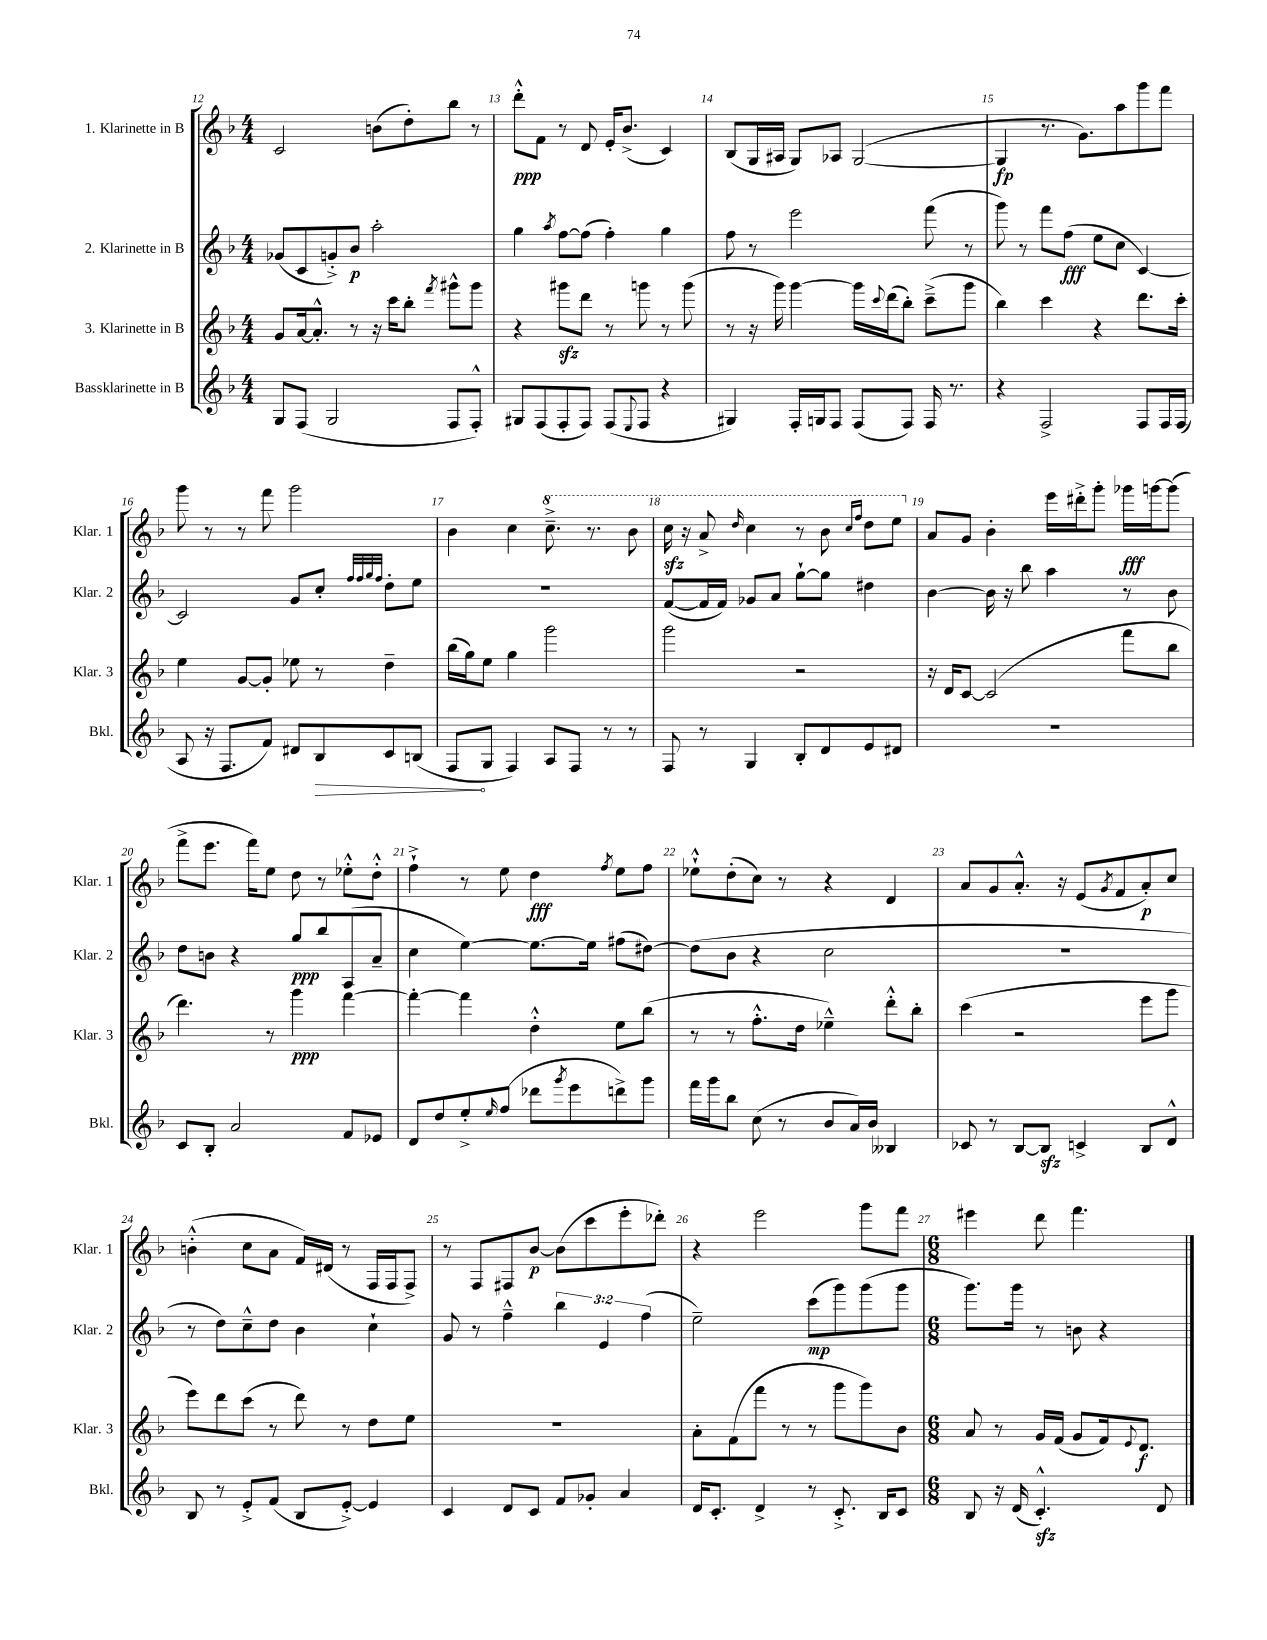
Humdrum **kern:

**kern	**kern	**kern	**kern
*staff4	*staff3	*staff2	*staff1
*clefG2	*clefG2	*clefG2	*clefG2
*k[b-]	*k[b-]	*k[b-]	*k[b-]
*M4/4	*M4/4	*M4/4	*M4/4
8G/L	8g/L	(8g-/L	2c/
(8F/J	[16a/k	8c/	.
.	8.a'^^/]J	.	.
2G/	.	8g'^/)	.
.	8r	8b-/J	.
.	16r	2aa'\	(8b\L
.	16ccc\LK	.	.
.	8bb-'\J	.	8dd'\)
.	8qfff/	.	.
8F/L	8ggg#^^\L	.	8bb-\J
8F'^^/J)	8ggg#\J	.	8r
=	=	=	=
8G#/L	4r	4gg\	8ddd'^^\L
(8F/	.	.	8f\J
.	.	8qaa/	.
8F'/	8ggg#\L	[8ff\L	8r
8F/J)	8ddd\J	(8ff\]J	8d/
(8F/L	8r	4ff'\)	16e'/LK
.	.	.	(8.b-^/J
8qqE/	.	.	.
8F/J	8ggg\	.	.
4r	8r	4gg\	4c/)
.	(8ggg\	.	.
=	=	=	=
4G#/)	8r	8ff\	(8B-/L
.	16r	8r	16G/L
.	16ggg\)	.	16A#/JJ
16F'/LL	[4ggg\	2eee\	8G/L)
16G/J	.	.	.
8F/J	.	.	8A-/J
(8F/L	16ggg\]LL	.	([2G/
.	8qqccc/	.	.
.	(16ddd\J	.	.
8F/J)	8bb-'\J)	.	.
16F/	(8ccc~^\L	(8fff\	.
8.r	.	.	.
.	8ggg\J	8r	.
=	=	=	=
4r	4bb-\)	8ggg\)	4G/]
.	.	8r	.
2F^/	4ccc\	8fff\L	8.r
.	.	(8ff\J	.
.	.	.	8.g\L)
.	4r	8ee\L	.
.	.	8cc\J	8aa\
8F/L	8.ddd\L	[4c/)	8ggg\
16F/L	.	.	8fff\J
(16F/JJ	16ccc'\Jk	.	.
=	=	=	=
8A/	4ee\	2c/]	8ggg\
16r	.	.	8r
8.F/L	.	.	.
.	[8g/L	.	8r
8f/J)	8g'/]J	.	8fff\
8d#/L	8ee-\	8g/L	2ggg\
8B-/	8r	8cc'/J	.
.	.	32qqff/LLL	.
.	.	32qqff/	.
.	.	32qqgg/	.
.	.	32qqff/JJJ	.
8c/	4dd~\	8dd'\L	.
(8B/J	.	8ee\J	.
=	=	=	=
8F/L	(16bb-\LL	1r	4b-\
.	16gg\J)	.	.
8G/J	8ee\J	.	.
4F/)	4gg\	.	4cc\
8A/L	2ggg\	.	8.ccc~^\
8F/J	.	.	.
.	.	.	8.r
8r	.	.	.
8r	.	.	8bb-\
=	=	=	=
8F/	2ggg\	([8f/L	16ccc\
.	.	.	16r
8r	.	16f/]L	8aa^/
.	.	16f/JJ)	.
.	.	.	16qqddd/
4G/	.	8g-/L	4ccc\
.	.	8a/J	.
8B-'/L	2r	[8gg`\L	8r
8d/	.	8gg\]J	8bb-\
.	.	.	16qqccc/LL
.	.	.	16qqfff/JJ
8e/	.	4dd#\	8ddd\L
8d#/J	.	.	8eee\J
=	=	=	=
1r	16r	[4b-\	8a/L
.	16d/LK	.	.
.	[8c/J	.	8g/J
.	(2c/]	16b-\]	4b-'\
.	.	16r	.
.	.	8bb-\	.
.	.	4aa\	16eee\LL
.	.	.	16ddd#'^\J
.	.	.	8ggg'\J
.	8fff\L	8r	16ggg-\LL
.	.	.	[16ggg\J
.	8bb-\J	8b-\	(8ggg\]J
=	=	=	=
8c/L	4.ddd\)	8dd\L	8fff^\L
8B-'/J	.	8b\J	8.eee\J
2a/	.	4r	.
.	.	.	16fff\LK)
.	8r	.	8ee\J
.	4ggg\	8gg/L	8dd\
.	.	8bb-/	8r
8f/L	[4fff\	(8A/	8ee-'^^\L
8e-/J	.	8a~/J	8dd'^^\J
=	=	=	=
8d/L	4fff'\_	4cc\	4ff`^\
8dd/	.	.	.
8ee'^/	4fff\]	[4ee\)	8r
16qqee/	.	.	.
(8ff/J	.	.	8ee\
8ddd-\L	4dd'^^\	8.ee\_L	4dd\
8qggg/	.	.	.
8eee\	.	.	.
.	.	16ee\]Jk	.
.	.	.	8qff/
8ddd^\)	8ee\L	(8ff#\L	8ee\L
8ggg\J	(8bb-\J	[8dd#\J)	8ff\J
=	=	=	=
16fff\LL	8r	(8dd#\]L	8ee-`^^\L
16ggg\J	.	.	.
8bb-\J	8r	8b-\J	(8dd'\
(8cc\	8.ff'^^\L	4r	8cc\J)
8r	.	.	8r
.	16dd\Jk	.	.
8b-/L	4ee-~^^\)	2cc\	4r
16a/L)	.	.	.
16b-/JJ	.	.	.
4B--/	8ddd'^^\L	.	4d/
.	8bb-'\J	.	.
=	=	=	=
8c-/	(4ccc\	1r	8a/L
8r	.	.	8g/
[8B-/L	2r	.	8.a'^^/J
8B-/]J	.	.	.
.	.	.	16r
4c^/	.	.	(8e/L
.	.	.	8qg/
.	.	.	8f/
8B-/L	8eee\L	.	8a'/)
8d^^/J	8ggg\J	.	8cc/J
=	=	=	=
8B-/	8eee\L)	8r	(4b'^^\
8r	8ddd\	8dd\L)	.
8e'^/L	(8ccc\J	8cc~^^\	8cc\L
(8f/J	8r	8dd\J	8a\J
8B-/L	8ddd\)	4b-\	16f/LL)
.	.	.	(16d#/JJ
[8e'^/J)	8r	.	8r
4e/]	8dd\L	4cc`\	16F/LL
.	.	.	16F/J
.	8ee\J	.	8F^/J)
=	=	=	=
4c/	1r	8g/	8r
.	.	8r	8F/L
8d/L	.	4ff~^^\	8F#/
8c/J	.	.	[8b-/J
8f/L	.	6bb-\	(8b-\]L
8g-'/J	.	.	8ccc\
.	.	6e/	.
4a/	.	.	8eee'\
.	.	(6ff\	.
.	.	.	8ddd-'\J)
=	=	=	=
16d/LK	8a'\L	2ee~\)	4r
8.c'/J	.	.	.
.	(8f\	.	.
4d^/	8fff\J	.	2eee\
.	8r	.	.
8r	8r	(8ccc\L	.
8.c'^/	8ggg\L	8ggg\)	.
.	8ggg\)	(8ggg\	8ggg\L
16B-/LK	.	.	.
8c/J	8b-\J	8ggg\J	8fff\J
=	=	=	=
*M6/8	*M6/8	*M6/8	*M6/8
8B-/	8a/	8.ggg\L)	4eee#\
16r	8r	.	.
(16d/	.	16ggg\Jk	.
4.c'^^/)	16g/LL	8r	8ddd\
.	(16f/JJ	.	.
.	8g/L	8b\	4.fff\
.	16f/k)	4r	.
.	8qqe/	.	.
.	8.d/J	.	.
8d/	.	.	.
==	==	==	==
*-	*-	*-	*-
